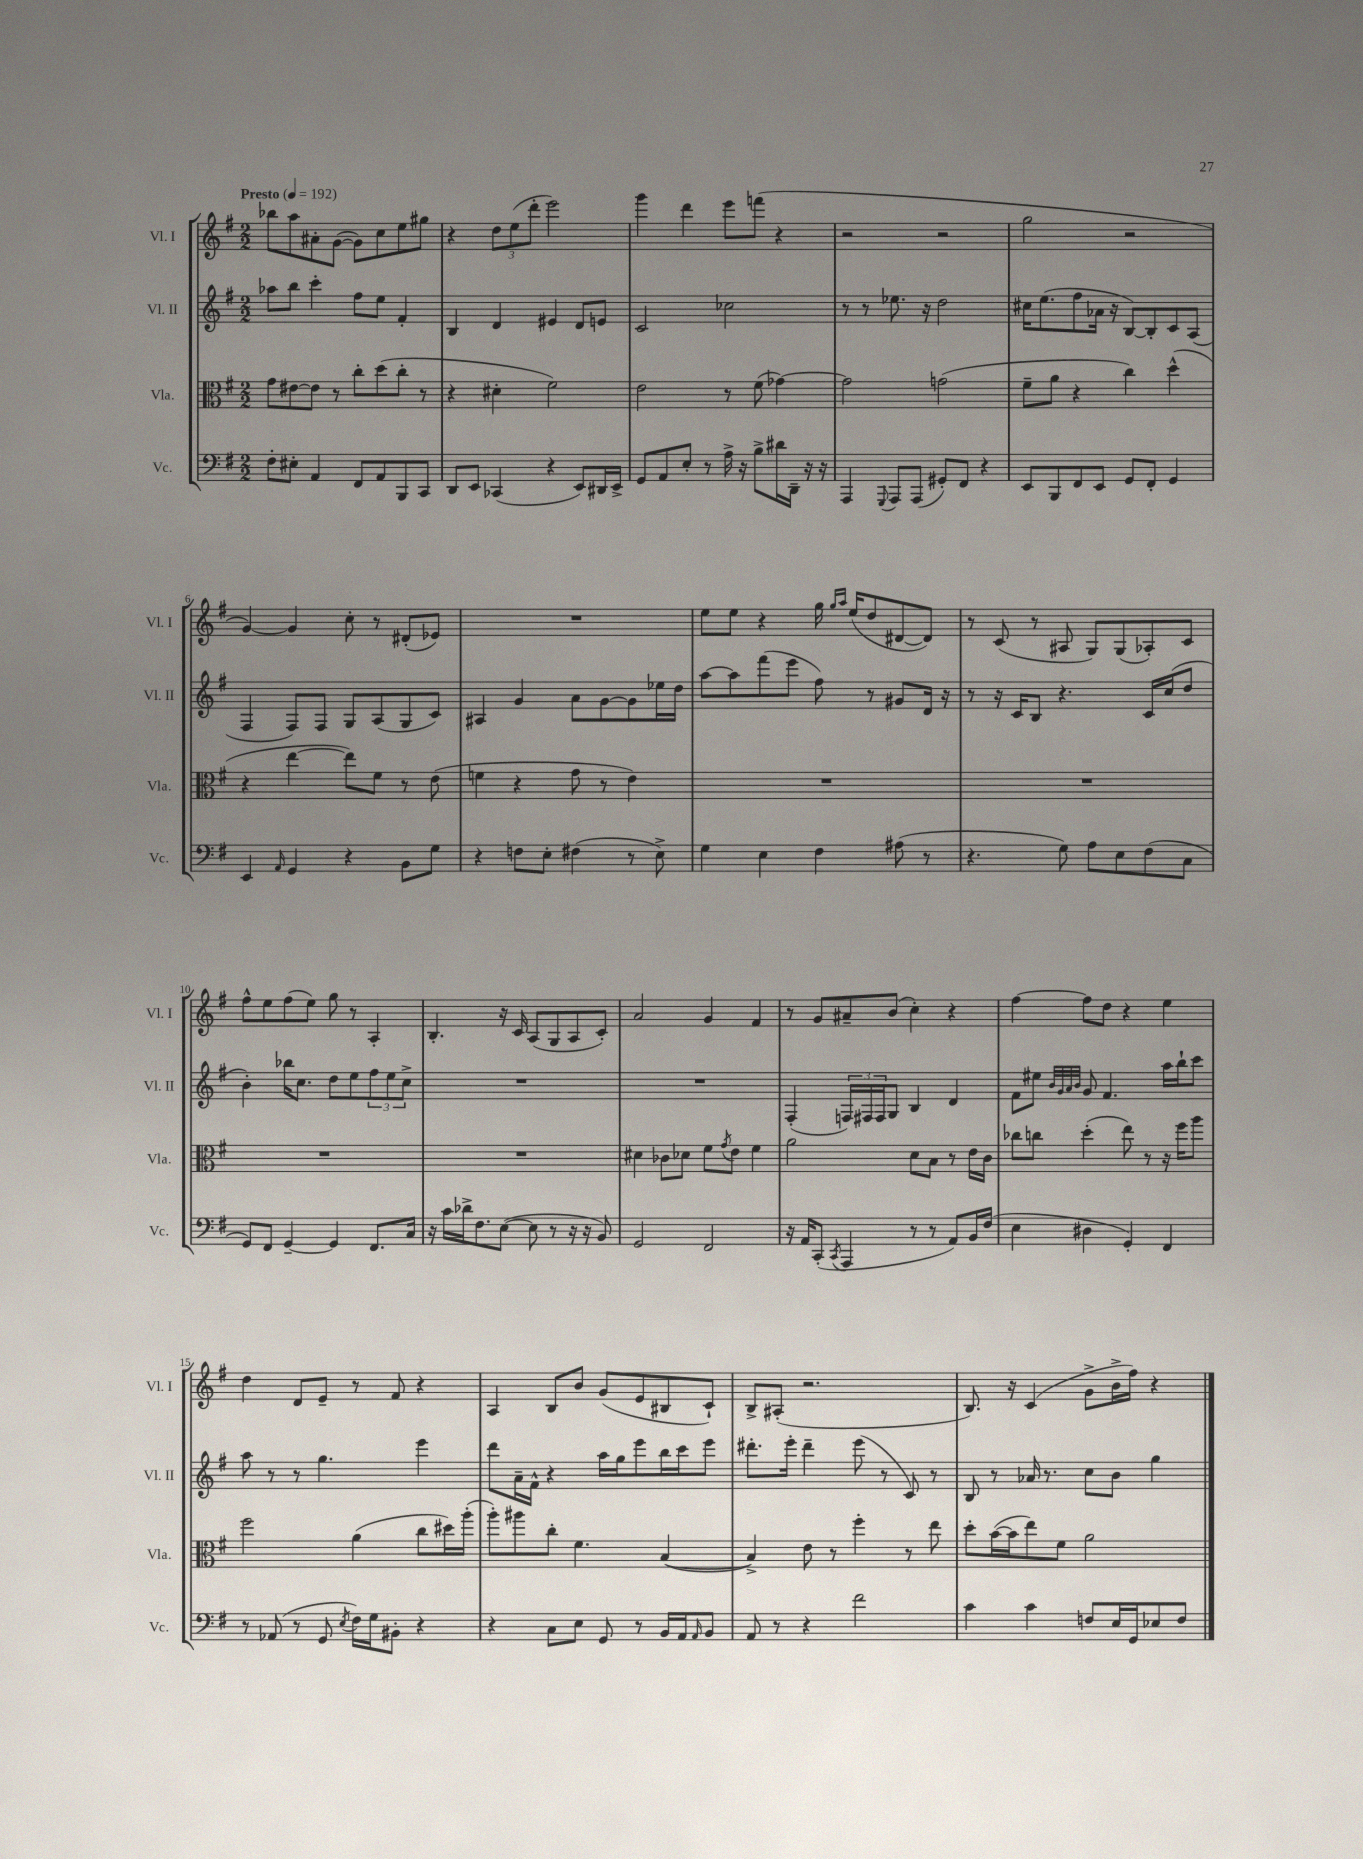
<<
\new StaffGroup <<
\new Staff = "s0" \with { instrumentName = "Vl. I" shortInstrumentName = "Vl. I" } {
    \clef treble \key g \major \numericTimeSignature \time 2/2 \tempo "Presto" 4 = 192
    bes''8 a''8 ais'8-. g'8~( g'8) c''8 e''8 gis''8 |
    r4 \tuplet 3/2 { d''8 e''8( d'''8-. } e'''2) |
    g'''4 d'''4 e'''8 f'''8( r4 |
    r2 r2 |
    g''2 r2 |
    g'4~) g'4 c''8-. r8 dis'8-.( ees'8) |
    R1 |
    e''8 e''8 r4 g''16 \grace { g''16 a''16 } e''16( d''8 dis'8~ dis'8) |
    r8 c'8( r8 ais8 g8) g8( aes8-.) c'8 |
    fis''8-^ e''8 fis''8( e''8) g''8 r8 a4-. |
    b4.-. r16 c'16 a8( g8 a8 c'8-.) |
    a'2 g'4 fis'4 |
    r8 g'8 ais'8-- b'8( c''4-.) r4 |
    fis''4~ fis''8 d''8 r4 e''4 |
    d''4 d'8 e'8-- r8 fis'8 r4 |
    a4 b8 b'8 g'8( e'8 bis8 c'8-!) |
    b8-> ais8-.( r2. |
    b8.) r16 c'4( g'8-> b'16-> fis''16) r4 \bar "|." |
}
\new Staff = "s1" \with { instrumentName = "Vl. II" shortInstrumentName = "Vl. II" } {
    \clef treble \key g \major \numericTimeSignature \time 2/2
    aes''8 b''8 c'''4-. fis''8 e''8 fis'4-. |
    b4 d'4 eis'4 d'8 e'8 |
    c'2 ces''2 |
    r8 r8 ees''8. r16 d''2 |
    cis''16 e''8.( fis''8 aes'16 r16 b8~) b8-. c'8 a8( |
    fis4 fis8) fis8 g8 a8( g8 c'8) |
    ais4 g'4 a'8 g'8~ g'8 ees''16 d''16 |
    a''8~ a''8 fis'''8( e'''8 fis''8) r8 gis'8 d'16 r16 |
    r8 r16 c'16 b8 r4. c'16 c''16( d''8 |
    b'4-.) bes''16 c''8. d''8 e''8 \tuplet 3/2 { fis''8 e''8 c''8-> } |
    R1 |
    R1 |
    fis4-.( \tuplet 3/2 { f16) fis16 fis16 } g8 b4 d'4 |
    fis'8 eis''8 \grace { b'32 g'32 a'32 b'32 } g'8 fis'4. a''16 b''16-! c'''8 |
    a''8 r8 r8 g''4. e'''4 |
    d'''8 a'16-- fis'16-^ r4 a''16 g''16 e'''8 b''16 c'''16 e'''8 |
    dis'''8.-. e'''16-. dis'''4-- e'''8( r8 c'8) r8 |
    b8 r8 aes'16 r8. c''8 b'8 g''4 \bar "|." |
}
\new Staff = "s2" \with { instrumentName = "Vla." shortInstrumentName = "Vla." } {
    \clef alto \key g \major \numericTimeSignature \time 2/2
    g'8 eis'8~ eis'8 r8 c''8-. d''8( c''8-. r8 |
    r4 dis'4-. fis'2) |
    e'2 r8 fis'8( ges'4~) |
    ges'2 g'2( |
    fis'8-- a'8 r4 c''4) d''4-^( |
    r4 e''4~ e''8) fis'8 r8 e'8( |
    f'4 r4 g'8 r8 e'4) |
    R1 |
    R1 |
    R1 |
    R1 |
    dis'4 ces'8 des'8 fis'8 \acciaccatura { g'8 } e'8 fis'4 |
    a'2 d'8 b8 r8 e'16 c'16 |
    ces''8 c''8 d''4-.( e''8) r8 r16 fis''16 a''8 |
    fis''2 a'4( c''8 dis''16) a''16-.( |
    a''8-.) ais''8 c''8-. fis'4. b4~( |
    b4->) e'8 r8 fis''4-. r8 e''8 |
    d''8-. b'16~( b'16 e''8) fis'8 a'2 \bar "|." |
}
\new Staff = "s3" \with { instrumentName = "Vc." shortInstrumentName = "Vc." } {
    \clef bass \key g \major \numericTimeSignature \time 2/2
    fis8-. eis8-. a,4 fis,8 a,8 b,,8 c,8 |
    d,8 e,8 ces,4( r4 e,8) dis,16 e,16-> |
    g,8 a,8 e8-. r8 a16-> r16 b8-> dis'16 d,16-- r16 r16 |
    a,,4 \appoggiatura { g,,8 } a,,8 a,,8( gis,8-.) fis,8 r4 |
    e,8 b,,8 fis,8 e,8 g,8 fis,8-. g,4 |
    e,4 \grace { a,16 } g,4 r4 b,8 g8 |
    r4 f8 e8-. fis4( r8 e8->) |
    g4 e4 fis4 ais8( r8 |
    r4. g8) a8 e8 fis8( c8 |
    g,8) fis,8 g,4~-- g,4 fis,8. c16 |
    r16 c'16 des'16-> fis8. e8~( e8 r8 r16 r16 b,8) |
    g,2 fis,2 |
    r16 a,16 c,8-.( \acciaccatura { c,8 } a,,4 r8 r8 a,8) b,16 fis16( |
    e4 dis4 g,4-.) fis,4 |
    r8 aes,8( r8 g,8 \acciaccatura { e8 } fis16) g16 bis,8-. r4 |
    r4 c8 e8 g,8 r8 b,16 a,16 \grace { a,16 } b,8 |
    a,8 r8 r4 fis'2 |
    c'4 c'4 f8 e16 g,16 ees8 f8 \bar "|." |
}
>>
>>
